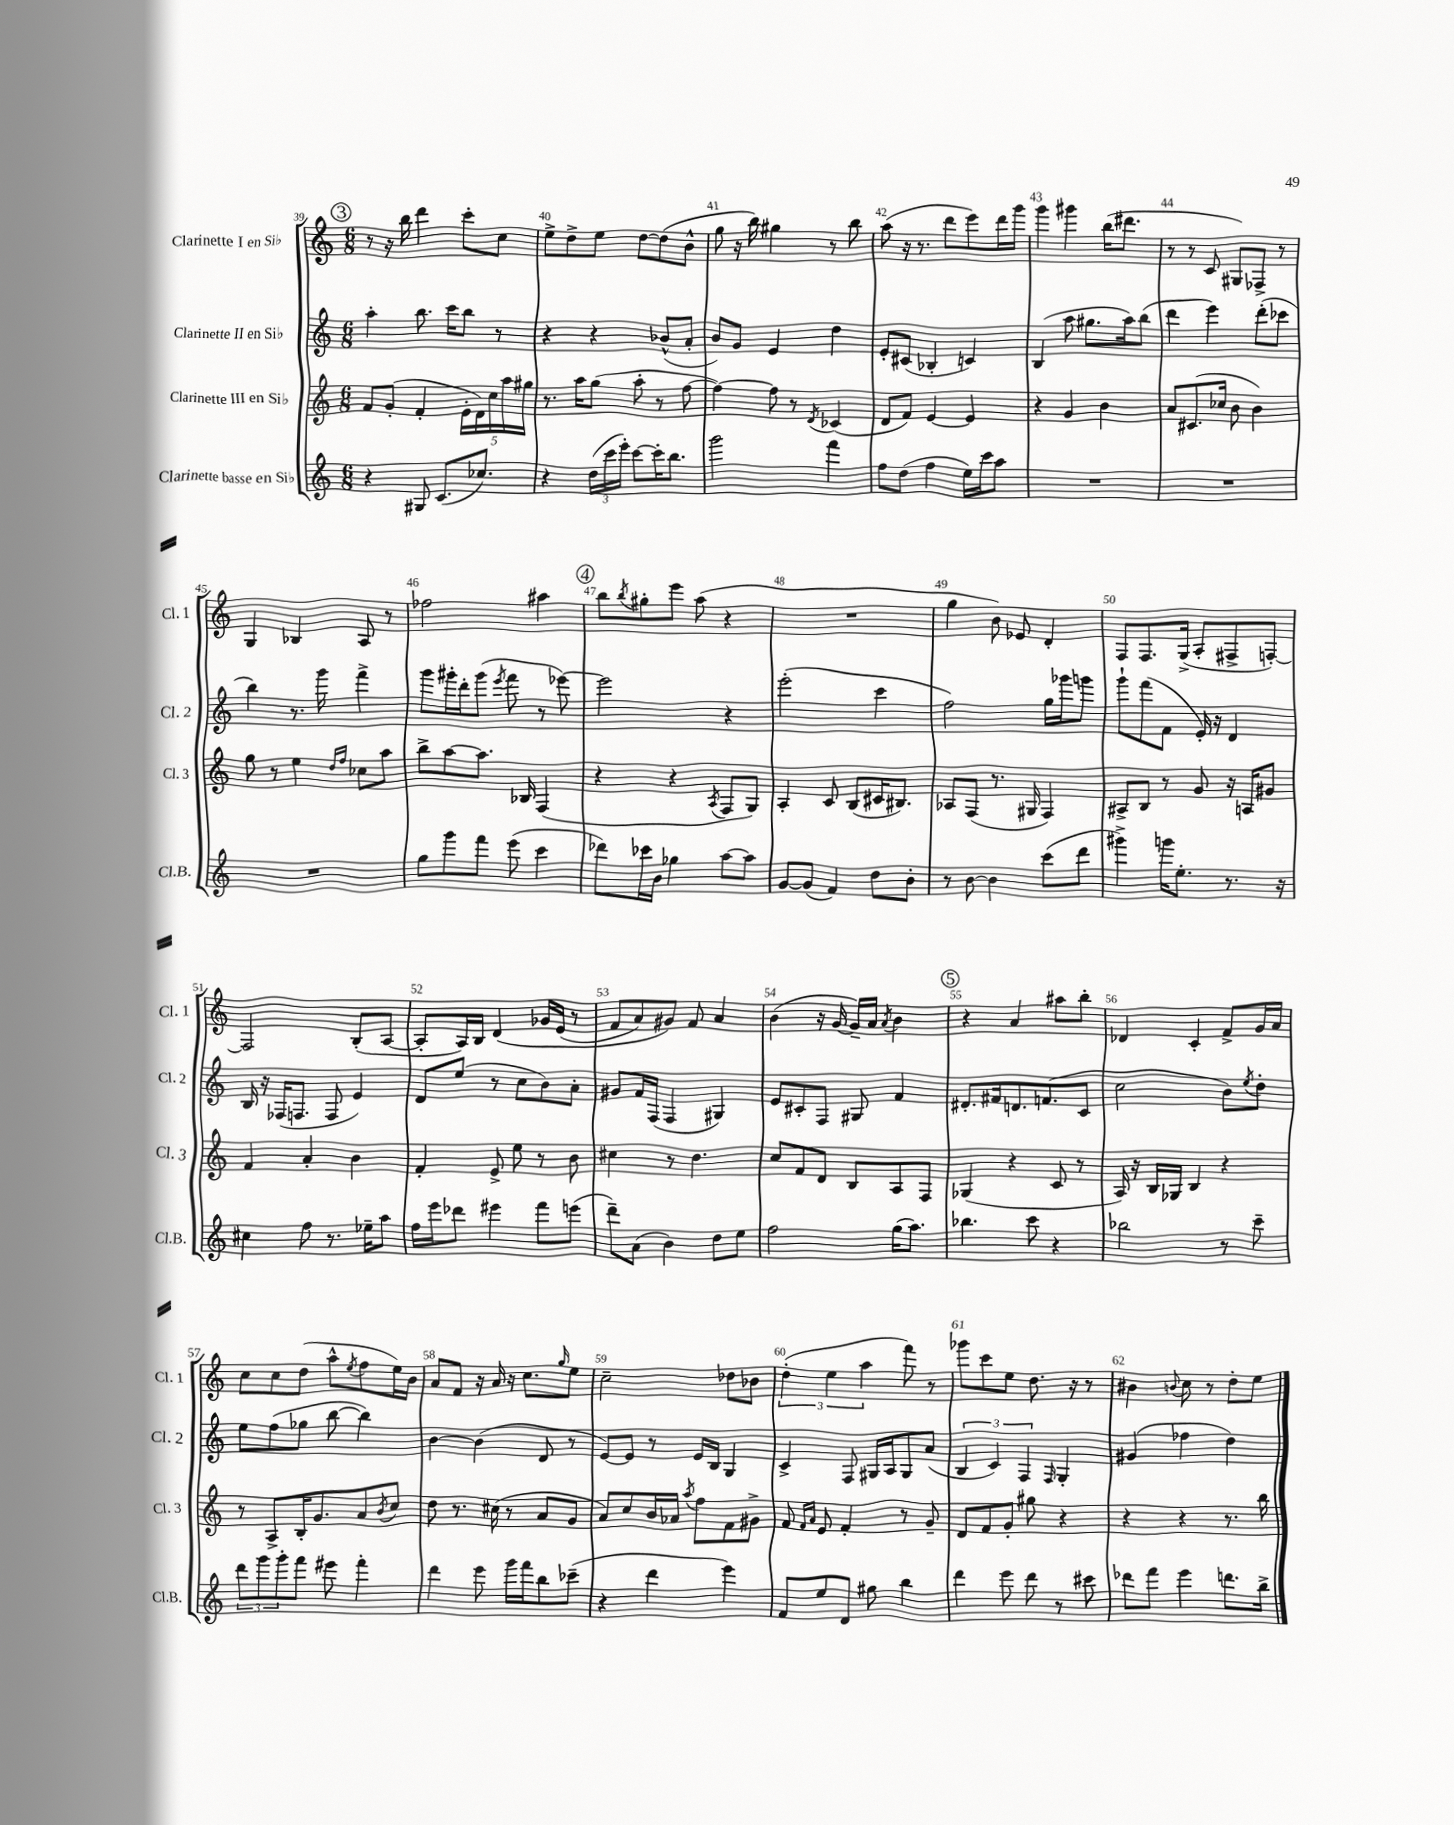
<<
\new StaffGroup <<
\new Staff = "s0" \with { instrumentName = "Clarinette I en Sib" shortInstrumentName = "Cl. 1" } {
    \clef treble \key c \major \numericTimeSignature \time 6/8
    \mark \markup { \circle "3" } r8 r16 b''16 d'''4 c'''8-. c''8 |
    e''8-> d''8-> e''8 d''8~ d''8( b'8-^ |
    g''8 r16 b''16) gis''4 r8 b''8 |
    a''8( r16 r8. d'''8 e'''8) d'''16 g'''16 |
    g'''4 gis'''4 b''16( dis'''8. |
    r8 r8 c'8 gis8) fes8-> r8 |
    g4 bes4 a8 r8 |
    fes''2 ais''4 |
    \mark \markup { \circle "4" } b''8 \acciaccatura { b''8 } gis''8-. e'''8 a''8( r4 |
    R2. |
    g''4 b'8) ees'8 d'4-. |
    f8 f8. g16->( a8-. fis8-> f8~-.) |
    f2 b8-.( a8~ |
    a8-. a16) b16 d'4\( ges'16 e'16( r8 |
    f'8 a'8) gis'8\) f'8 a'4 |
    b'4( r16 g'16~ g'16--) a'16 \acciaccatura { a'8 } b'4 |
    \mark \markup { \circle "5" } r4 a'4 ais''8 b''8-. |
    des'4 c'4-. f'8-> g'16 a'16 |
    c''8 c''8 d''8( a''8-^ \acciaccatura { e''8 } f''8 e''16) b'16 |
    a'8 f'8 r16 a'16 r16 c''8. \grace { g''16 } e''8 |
    c''2-- des''8 bes'8 |
    \tuplet 3/2 { d''4-.( e''4 a''4 } f'''8) r8 |
    ges'''8 c'''8 e''8 d''8. r16 r8 |
    bis'4 \appoggiatura { b'8 } c''8 r8 d''8-. e''8 \bar "|." |
}
\new Staff = "s1" \with { instrumentName = "Clarinette II en Sib" shortInstrumentName = "Cl. 2" } {
    \clef treble \key c \major \numericTimeSignature \time 6/8
    \mark \markup { \circle "3" } a''4-. b''8. c'''16 b''8 r8 |
    r4 r4 bes'8-^( a'8-. |
    b'8) g'8 e'4 d''4 |
    e'8-. cis'8( bes4-. c'4) |
    b4( a''8 gis''8. a''16) b''8( |
    d'''4 e'''4) d'''8-.( ces'''8 |
    b''4) r8. g'''16 f'''4-> |
    g'''8 gis'''16-. d'''16-. gis'''8( \acciaccatura { e'''8 } f'''8 r8 ees'''8~) |
    \mark \markup { \circle "4" } ees'''2 r4 |
    e'''2-.( c'''4 |
    f''2) g''16 ges'''16 g'''8 |
    g'''8-! f'''8( f'8 e'16-.) r16 d'4 |
    b16 r16 fes16( f8. f8 e'4) |
    d'8 e''8( r8 c''8 b'8) a'8-. |
    gis'8 f'16 f16( f4 gis4) |
    e'8 cis'8-. f8 gis8 f'4 |
    \mark \markup { \circle "5" } dis'8.-. fis'16 d'8. f'8.( c'8 |
    c''2 b'8) \acciaccatura { e''8 } d''8-. |
    e''8 f''8( ges''8 b''8~ b''4) |
    b'4~ b'4( d'8 r8 |
    e'8~) e'8 r8 e'16 b16 g4 |
    c'4-> f8 gis16 a16 gis8 a'8( |
    \tuplet 3/2 { b4 c'4) f4 } \grace { f16 } g4-. |
    gis'4( fes''4 d''4) \bar "|." |
}
\new Staff = "s2" \with { instrumentName = "Clarinette III en Sib" shortInstrumentName = "Cl. 3" } {
    \clef treble \key c \major \numericTimeSignature \time 6/8
    \mark \markup { \circle "3" } f'8 g'8-.( f'4-. \tuplet 5/4 { e'16-. d'16) c''16 a''16 gis''16 } |
    r8. a''16 g''8( a''8-. r8 f''8~ |
    f''4~) f''8 r8 \acciaccatura { d'8 } ces'4( |
    d'8 f'8) e'4~ e'4 |
    r4 g'4 b'4 |
    a'8 cis'8.( ces''16 b'8 b'4) |
    g''8 r8 e''4 \grace { d''16 f''16 } ces''8 a''8 |
    b''8-> a''8~ a''8. bes16 f4( |
    \mark \markup { \circle "4" } r4 r4 \acciaccatura { a8 } f8 g8) |
    a4-. c'8 b8( cis'16 bis8.) |
    aes8 f8( r8. gis16 f4) |
    ais8-> b8 r8 g'8 r16 a16 gis'8 |
    f'4 a'4-. b'4 |
    f'4-. e'8-> e''8 r8 b'8 |
    cis''4 r8 d''4. |
    c''8 f'8 d'8 b8 a8 f8 |
    \mark \markup { \circle "5" } ges4( r4 c'8 r8 |
    a16) r16 b16 ges16 b4 r4 |
    r8 a8-> b16-. g'8. a'8 \acciaccatura { b'8 } c''8 |
    d''8 r8. cis''16( r8 a'8 g'8 |
    a'8) c''8 b'16 aes'16 \acciaccatura { a''8 } f''8 f'8 gis'8-> |
    f'8 \grace { f'16 a'16 } e'8 f'4-. r8 g'8-- |
    d'8 f'8 g'8-. gis''8 r4 |
    r4 r4 r8. b''16 \bar "|." |
}
\new Staff = "s3" \with { instrumentName = "Clarinette basse en Sib" shortInstrumentName = "Cl.B." } {
    \clef treble \key c \major \numericTimeSignature \time 6/8
    \mark \markup { \circle "3" } r4 gis8 c'8.( ces''8.) |
    r4 \tuplet 3/2 { d''16( c'''16 e'''16-.) } c'''8~ c'''16-. b''8. |
    g'''2 f'''4 |
    f''8 d''8( f''4 e''16) c'''16 a''8 |
    R2. |
    R2. |
    R2. |
    g''8 g'''8 f'''8 e'''8( c'''4 |
    \mark \markup { \circle "4" } des'''8) ces'''16 b'16 ges''4 a''8~ a''8 |
    g'8~ g'8( f'4) d''8 b'8-. |
    r8 b'8~ b'4 c'''8( d'''8 |
    gis'''4->) g'''16 e''8.-. r8. r16 |
    cis''4 f''8 r8. ees''16-- a''8 |
    f''16 e'''16 des'''8 eis'''4 f'''8 e'''8( |
    d'''8--) a'8( b'4) d''8 e''8 |
    f''2 g''16( a''8.) |
    \mark \markup { \circle "5" } bes''4. c'''8 r4 |
    bes''2 r8 c'''8-- |
    \tuplet 3/2 { d'''8 g'''8 g'''8-. } f'''8 eis'''8 f'''4-. |
    d'''4 e'''8 g'''16 f'''16 b''8 ces'''8--( |
    r4 d'''4 e'''4) |
    f'8 e''8 d'8 gis''8 b''4 |
    d'''4 e'''8 d'''8 r8 cis'''8 |
    des'''8 f'''8 e'''4 d'''8. b''16-> \bar "|." |
}
>>
>>
\layout { \context { \Score currentBarNumber = #39 \override BarNumber.break-visibility = ##(#f #t #t) barNumberVisibility = #all-bar-numbers-visible } }
